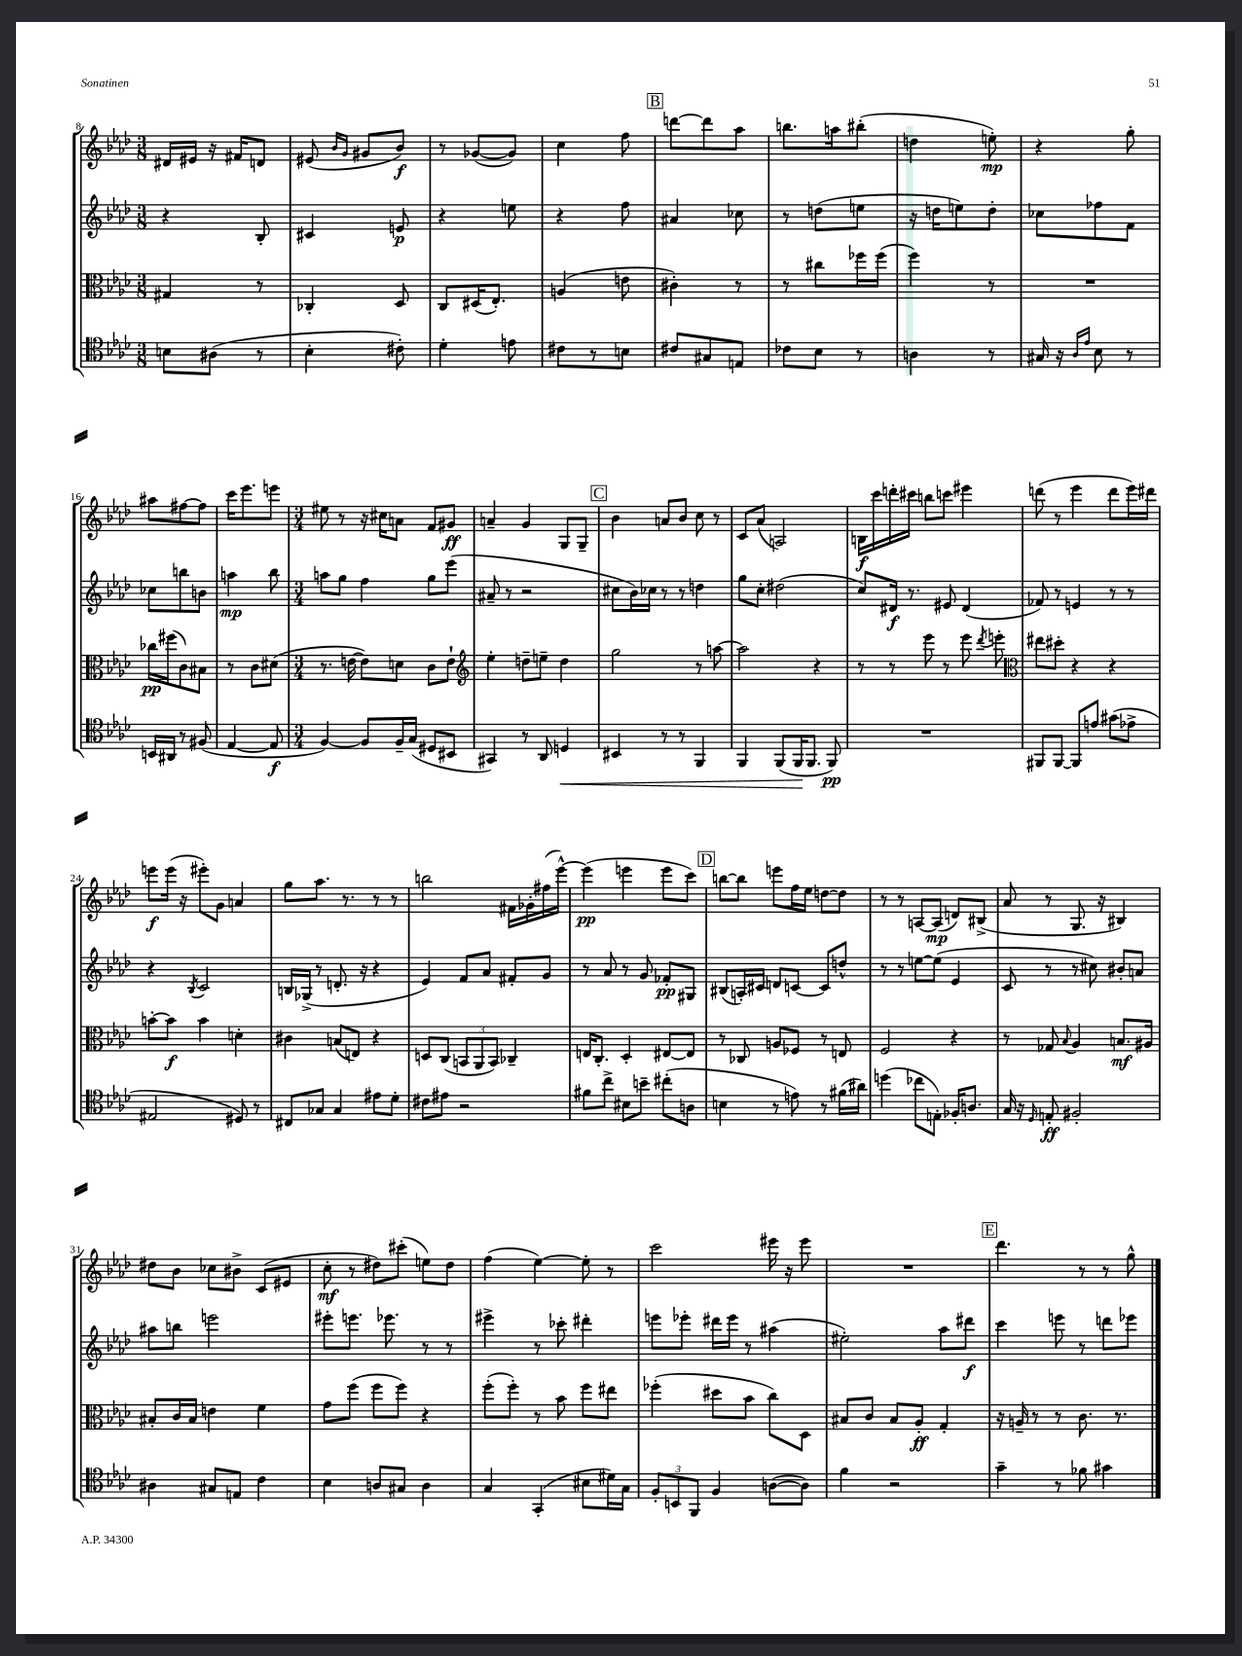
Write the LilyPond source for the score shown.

<<
\new StaffGroup <<
\new Staff = "s0" {
    \clef treble \key aes \major \numericTimeSignature \time 3/8
    \autoBeamOff dis'16[ eis'16] r16 fis'16[ d'8] |
    eis'8( \grace { bes'16[ g'16] } gis'8[ bes'8]\f) |
    r8 ges'8[~( ges'8]) |
    c''4 f''8 |
    \mark \markup { \box "B" } d'''8[~ d'''8 aes''8] |
    b''8.[ a''16 bis''8]-.( |
    d''4 e''8-.\mp) |
    r4 g''8-. |
    ais''8[ fis''8~ fis''8] |
    c'''16[ ees'''8. e'''8] |
    \numericTimeSignature \time 3/4 eis''8 r8 r16 cis''16[ a'8] f'8[ gis'8]\ff |
    a'4-- g'4 g8[ g8]-- |
    \mark \markup { \box "C" } bes'4 a'8[ bes'8] c''8 r8 |
    c'8[ aes'8]( a2) |
    b16[\f c'''16 d'''16-. cis'''16] b''8[ c'''8] eis'''4 |
    d'''8( r8 ees'''4 d'''8[ ees'''16) dis'''16] |
    e'''8[\f e'''16]( r16 eis'''8[-.) g'8] a'4 |
    g''8[ aes''8.] r8. r8 r8 |
    b''2 fis'16[ ges'16-. fis''16( ees'''16]~-^) |
    ees'''4\pp( e'''4 e'''8[ c'''8]) |
    \mark \markup { \box "D" } b''8[~ b''8] e'''8[ f''16 ees''16] d''8[~ d''8] |
    r8 r8 a8[~ a8]\mp( d'8[) bis8]->( |
    aes'8 r8 g8. r16 bis4) |
    dis''8[ bes'8] ces''8[ bis'8]-> c'8[( eis'8] |
    c''8-.\mf r8 dis''8[) cis'''8]-.( e''8[) dis''8] |
    f''4( ees''4~) ees''8-. r8 |
    c'''2 eis'''16 r16 eis'''8 |
    R2. |
    \mark \markup { \box "E" } des'''4. r8 r8 g''8-^ \bar "|." |
}
\new Staff = "s1" {
    \clef treble \key aes \major \numericTimeSignature \time 3/8
    \autoBeamOff r4 bes8-. |
    cis'4 e'8\p |
    r4 e''8 |
    r4 f''8 |
    \mark \markup { \box "B" } ais'4 ces''8 |
    r8 d''8[( e''8] |
    r16 d''16[ e''8) d''8]-. |
    ces''8[ fes''8 f'8] |
    ces''8[ b''8 b'8] |
    a''4\mp bes''8 |
    \numericTimeSignature \time 3/4 a''8[ g''8] f''4 g''8[ ees'''8]( |
    ais'8-- r8 r2 |
    \mark \markup { \box "C" } cis''8[ bes'16) ces''16] r8 r8 d''4 |
    g''8[ c''8]-. dis''2( |
    c''8[) dis'16]\f r8. eis'8 dis'4( |
    fes'8) r8 e'4 r8 r8 |
    r4 \acciaccatura { bes8 } c'2 |
    b16[ ges16]->( r8 d'8.-. r16 r4 |
    ees'4) f'8[ aes'8] fis'8[-. g'8] |
    r8 aes'8 r8 g'8 fes'8[-.\pp gis8] |
    \mark \markup { \box "D" } bis8[( a16-.) cis'16] d'8[ c'8]~ c'8[ d''8]-^ |
    r8 r8 e''8[~ e''8]( ees'4 |
    c'8 r8 r8 cis''8) bis'8[-. a'8] |
    ais''8[ b''8] e'''2 |
    eis'''8[-. e'''8.] ees'''8. r8 r8 |
    eis'''4-> r8 ces'''8-. dis'''4-. |
    e'''8[ ees'''8]-. dis'''16[ ees'''16] r8 ais''4( |
    eis''2-.) aes''8[ dis'''8]\f |
    \mark \markup { \box "E" } c'''4 e'''8 r8 d'''8[ ees'''8] \bar "|." |
}
\new Staff = "s2" {
    \clef alto \key aes \major \numericTimeSignature \time 3/8
    \autoBeamOff gis4 r8 |
    ces4-. des8 |
    c8[ dis16( ees8.]-.) |
    a4( e'8 |
    \mark \markup { \box "B" } cis'4-.) r8 |
    r8 cis''8[ fes''16 fes''16]( |
    f''4) r8 |
    R4. |
    ces''16[\pp fis''16( c'8) bis8] |
    r8 c'8[ dis'8]( |
    \numericTimeSignature \time 3/4 r8. e'16~ e'8[) d'8] c'8[ e'8]-! |
    \clef treble ees''4-. d''8[-- e''8]-- d''4 |
    \mark \markup { \box "C" } g''2 r8 a''8~ |
    a''2 r4 |
    r8 r8 ees'''8 r8 ees'''8 \acciaccatura { des'''8 } e'''8-. |
    \clef alto eis''8[ dis''8]-. r4 r4 |
    b'8[~-. b'8]\f b'4 d'4-. |
    cis'4 b8[( e8]) r4 |
    d8[ c8]( \tuplet 3/2 { b,8[ aes,8 b,8]) } ces4-- |
    e16[ c8.]-. des4-. eis8[~ eis8] |
    \mark \markup { \box "D" } r8 ces8 a8[ fes8] r8 e8 |
    f2 r4 |
    r8 ges8 \appoggiatura { bes8 } aes4 b8.[\mf ais16] |
    bis8[-. c'16 bis16] e'4 f'4 |
    g'8[ f''8]( f''8[ f''8]) r4 |
    f''8[-.( f''8]-.) r8 bes'8 f''8[ eis''8] |
    fes''4-.( dis''8[ bes'8] c''8[) des8] |
    bis8[ c'8] bis8[ aes8]-.\ff g4-. |
    \mark \markup { \box "E" } r16 a16-- r8 r8 c'8. r8. \bar "|." |
}
\new Staff = "s3" {
    \clef tenor \key aes \major \numericTimeSignature \time 3/8
    \autoBeamOff b8[ ais8]( r8 |
    bes4-. cis'8-.) |
    des'4-. e'8 |
    cis'8[ r8 b8] |
    \mark \markup { \box "B" } cis'8[ gis8 e8] |
    ces'8[ bes8] r8 |
    a4 r8 |
    gis16 r16 \grace { aes16[ ees'16] } bes8 r8 |
    b,16[ ais,16] r8 fis8( |
    ees4~ ees8\f |
    \numericTimeSignature \time 3/4 f4~) f8[ f16-- g16]( dis8[ bis,8] |
    gis,4) r8 aes,8 d4\< |
    \mark \markup { \box "C" } bis,4 r8 r8 f,4 |
    f,4 f,8[( f,16\! f,8.] f,8\pp) |
    R2. |
    fis,8[ fis,8]~ fis,8[ e'8] gis'8[( ees'8]-> |
    eis2 dis8) r8 |
    cis8[ ges8] ges4 eis'8[ des'8]-. |
    cis'8[ eis'8] r2 |
    fis'8[ c''8]-> bis8[ b'8]-- cis''8[-.( a8] |
    \mark \markup { \box "D" } b4 r8 e'8) r8 fis'16[( ais'16]) |
    d''4( ces''8[ e8]-.) fes16[-. a8.] |
    g16 r16 \grace { des16 } e8-.\ff fis2-. |
    ais4 gis8[ e8] c'4 |
    bes4 a8[ gis8] a4 |
    g4 g,4-.( bis8[ dis'16) g16] |
    \tuplet 3/2 { f8[-. b,8 f,8] } f4 a8[~( a8]) |
    f'4 r2 |
    \mark \markup { \box "E" } g'4-- r8 fes'8 gis'4 \bar "|." |
}
>>
>>
\layout { \context { \Score currentBarNumber = #8 } }
